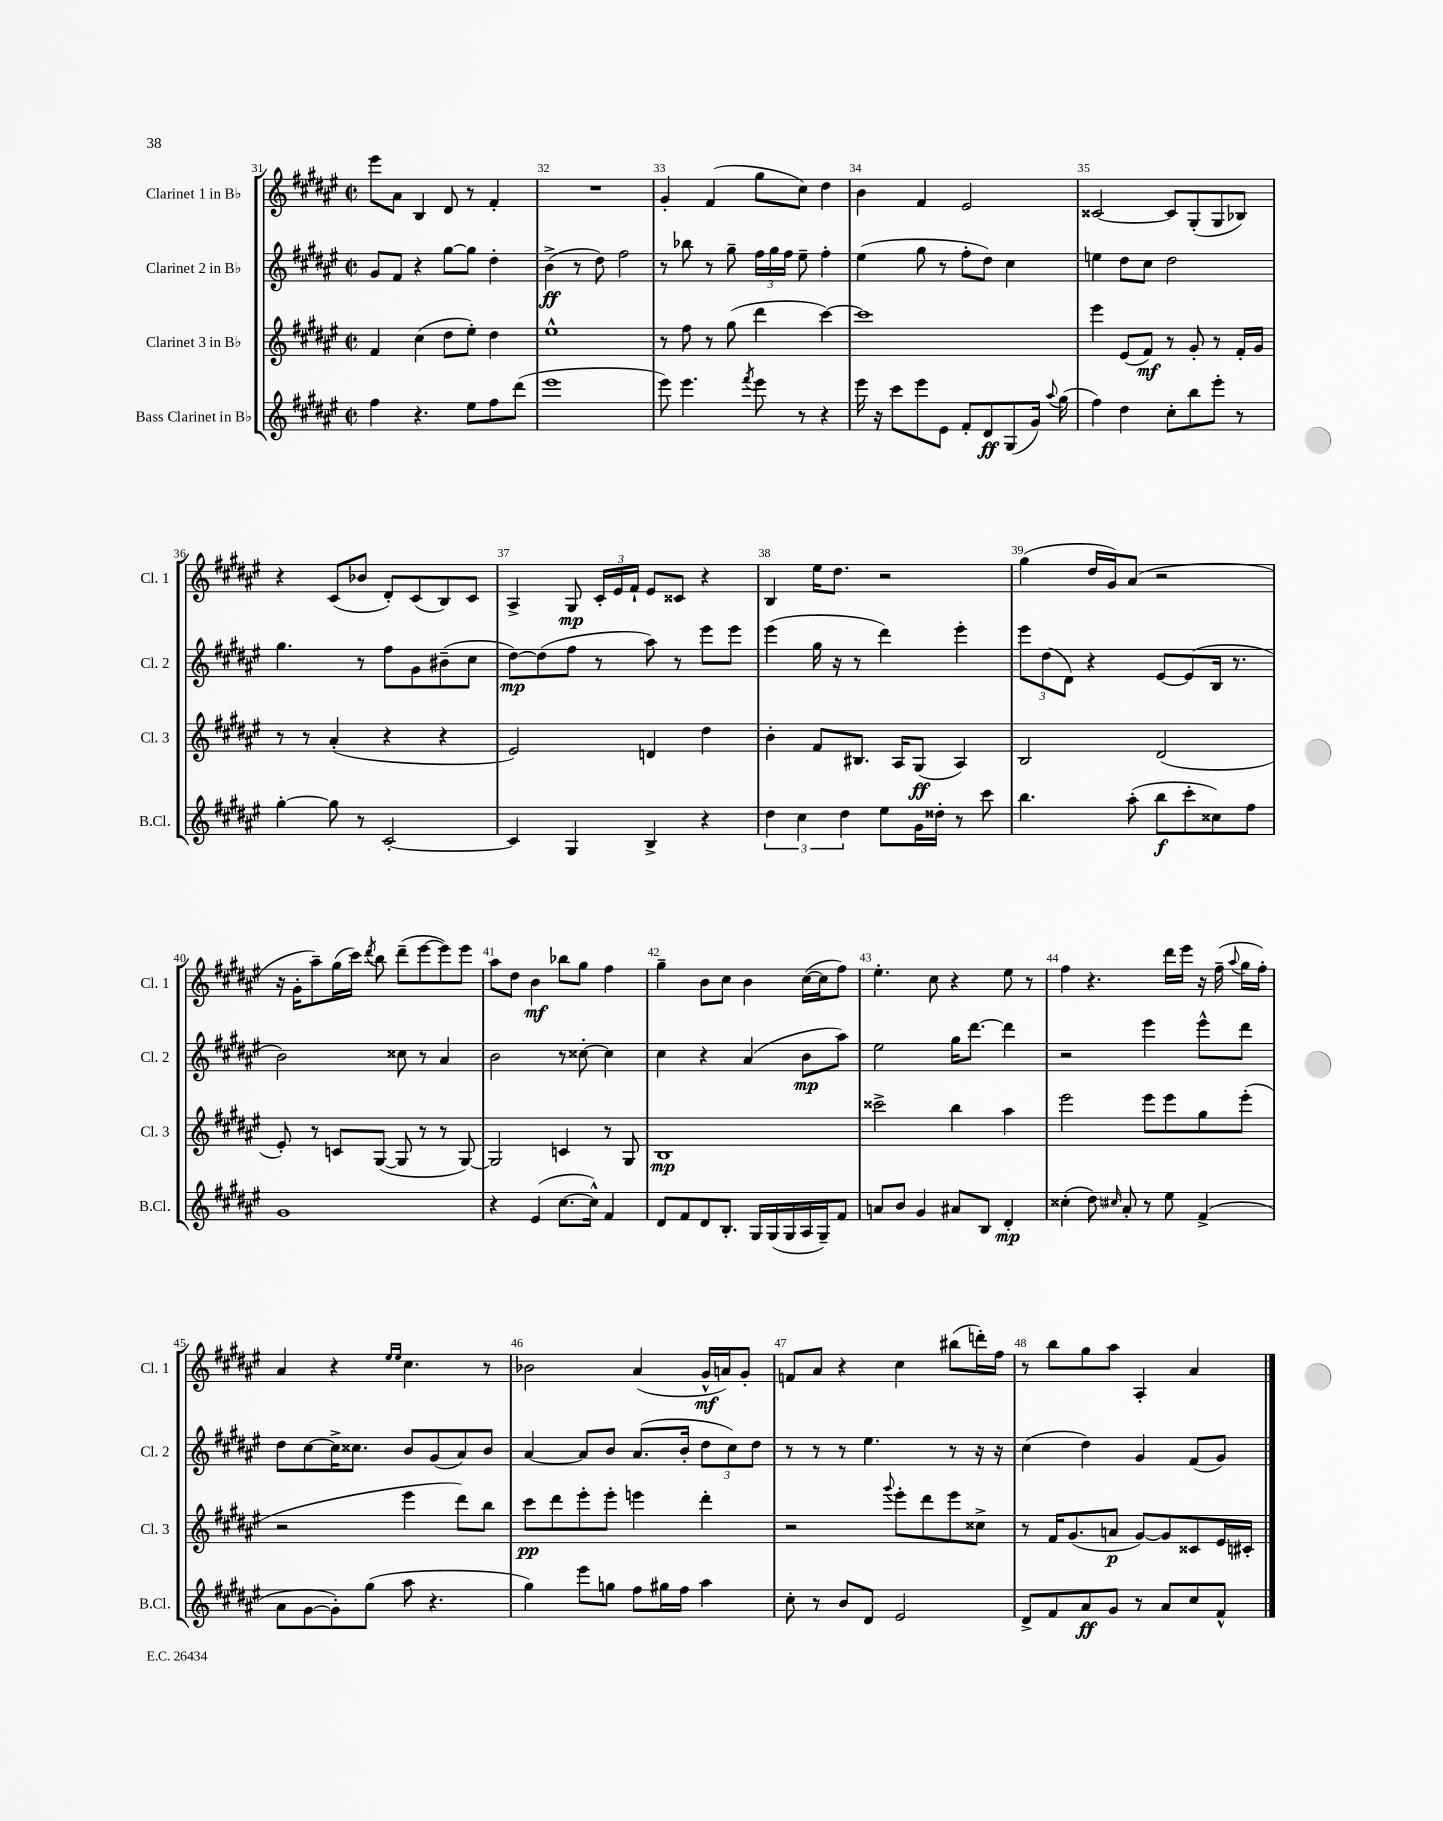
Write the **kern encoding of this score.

**kern	**kern	**kern	**kern
*staff4	*staff3	*staff2	*staff1
*clefG2	*clefG2	*clefG2	*clefG2
*k[f#c#g#d#a#e#]	*k[f#c#g#d#a#e#]	*k[f#c#g#d#a#e#]	*k[f#c#g#d#a#e#]
*M2/2	*M2/2	*M2/2	*M2/2
*met(c|)	*met(c|)	*met(c|)	*met(c|)
4ff#	4f#	8g#	8eee#
.	.	8f#	8a#
4.r	(4cc#	4r	4B
.	8dd#	[8gg#	8d#
8ee#	8ee#')	8gg#]	8r
8ff#	4dd#	4dd#'	4f#'
(8ddd#	.	.	.
=	=	=	=
1eee#	1ee#^^	(4b^	1r
.	.	8r	.
.	.	8dd#)	.
.	.	2ff#	.
=	=	=	=
8eee#)	8r	8r	4g#'
4.eee#	8ff#	8bb-	.
.	8r	8r	(4f#
.	(8gg#	8gg#~	.
8qfff#	.	.	.
8eee#	4ddd#	24ff#	8gg#
.	.	24gg#	.
.	.	24ff#	.
8r	.	8ee#~	8cc#)
4r	[4ccc#)	4ff#'	4dd#
=	=	=	=
16eee#	1ccc#]	(4ee#	4b
16r	.	.	.
8ccc#	.	.	.
8eee#	.	8gg#	4f#
8e#	.	8r	.
8f#'	.	8ff#'	2e#
8d#	.	8dd#)	.
(8G#	.	4cc#	.
16g#)	.	.	.
8qqaa#	.	.	.
(16gg#	.	.	.
=	=	=	=
4ff#)	4eee#	4ee	[2c##
4dd#	(8e#	8dd#	.
.	8f#)	8cc#	.
8cc#'	8r	2dd#	8c##]
8bb	8g#'	.	(8G#'
8eee#'	8r	.	8G#
8r	16f#'	.	8B-)
.	16g#	.	.
=	=	=	=
[4gg#'	8r	4.gg#	4r
.	8r	.	.
8gg#]	(4a#'	.	(8c#
8r	.	8r	8b-
[2c#'	4r	8ff#	8d#')
.	.	8g#	(8c#
.	4r	(8b#~	8B)
.	.	8cc#	8c#
=	=	=	=
4c#]	2e#)	[8dd#)	4A#^
.	.	(8dd#]	.
4G#	.	8ff#	8G#
.	.	8r	24c#'
.	.	.	24e#
.	.	.	24f#`
4B^	4d	8aa#)	8e#
.	.	8r	8c##
4r	4dd#	8eee#	4r
.	.	8eee#	.
=	=	=	=
6dd#	4b'	(4eee#	4B
6cc#	.	.	.
.	8f#	16gg#	16ee#
.	.	16r	8.dd#
6dd#	.	.	.
.	8.B#	8r	.
8ee#	.	4ddd#)	2r
.	16A#	.	.
16g#	(8G#	.	.
16dd##'	.	.	.
8r	4A#)	4eee#'	.
8ccc#	.	.	.
=	=	=	=
4.bb	2B	12eee#	(4gg#
.	.	(12dd#	.
.	.	12d#)	.
.	.	4r	16dd#
.	.	.	16g#)
(8aa#'	.	.	(8a#
8bb	(2d#	[8e#	2r
8ccc#'	.	(8e#]	.
8cc##)	.	16B	.
.	.	8.r	.
8ff#	.	.	.
=	=	=	=
1g#	8e#')	2b)	16r
.	.	.	16g#'
.	8r	.	8aa#~)
.	8c	.	(16gg#
.	.	.	16ccc#)
.	.	.	8qddd#
.	([8G#	.	8bb
.	8G#]	8cc##	(8ddd#~
.	8r	8r	[8eee#
.	8r	4a#	8eee#])
.	[8G#)	.	8eee#
=	=	=	=
4r	2G#]	2b	8aa#
.	.	.	8dd#
(4e#	.	.	4b
[8.cc#	4c	8r	8bb-
.	.	[8cc##'	8gg#
16cc#^^])	.	.	.
4f#	8r	4cc##]	4ff#
.	8G#	.	.
=	=	=	=
8d#	1B	4cc#	4gg#~
8f#	.	.	.
8d#	.	4r	8b
8.B'	.	.	8cc#
.	.	(4a#	4b
16G#	.	.	.
(16G#	.	.	.
16G#	.	.	.
16A#	.	8b	([16cc#
16G#~)	.	.	16cc#]
8f#	.	8aa#)	8ff#)
=	=	=	=
8a	2ccc##^	2ee#	4.ee#'
8b	.	.	.
4g#	.	.	.
.	.	.	8cc#
8a#	4bb	16gg#	4r
.	.	[8.ddd#	.
8B	.	.	.
4d#'	4aa#	4ddd#]	8ee#
.	.	.	8r
=	=	=	=
(4cc##'	2eee#	2r	4ff#
8dd#)	.	.	4.r
16qqcc#	.	.	.
8a#'	.	.	.
8r	8eee#	4eee#	.
8ee#	8eee#	.	16ddd#
.	.	.	16eee#
(4f#^	8gg#	8eee#^^	16r
.	.	.	(16ff#~
.	.	.	8qqaa#
.	(8eee#'	8ddd#	16gg#
.	.	.	16ff#')
=	=	=	=
8a#	2r	8dd#	4a#
[8g#	.	[8cc#	.
8g#'])	.	16cc#^]	4r
.	.	8.cc##	.
(8gg#	.	.	.
.	.	.	16qqee#
.	.	.	16qqee#
8aa#	4eee#	8b	4.cc#
4.r	.	(8g#	.
.	8ddd#)	8a#)	.
.	8bb	8b	8r
=	=	=	=
4gg#)	8ccc#	[4a#	2b-
.	8ddd#	.	.
8eee#	8eee#'	8a#]	.
8gg	8eee#'	8b	.
8ff#	4eee	(8.a#	(4a#
16gg#	.	.	.
16ff#	.	16b'	.
4aa#	4ddd#'	12dd#	16g#^^
.	.	.	16a)
.	.	12cc#)	.
.	.	.	8g#'
.	.	12dd#	.
=	=	=	=
8cc#'	2r	8r	8f
8r	.	8r	8a#
8b	.	8r	4r
8d#	.	4.ee#	.
.	8qqggg#	.	.
2e#	8eee#'	.	4cc#
.	8ddd#	.	.
.	8eee#	8r	(8bb#
.	8cc##^	16r	16ddd')
.	.	16r	16ff#
=	=	=	=
8d#^	8r	(4cc#	8r
8f#	16f#	.	8bb
.	(8.g#	.	.
8a#	.	4dd#)	8gg#
8g#	8a	.	8aa#
8r	[8g#)	4g#	4A#'
8a#	8g#]	.	.
8cc#	8c##	(8f#	4a#
8f#^^	16e#	8g#)	.
.	16c#'	.	.
==	==	==	==
*-	*-	*-	*-
